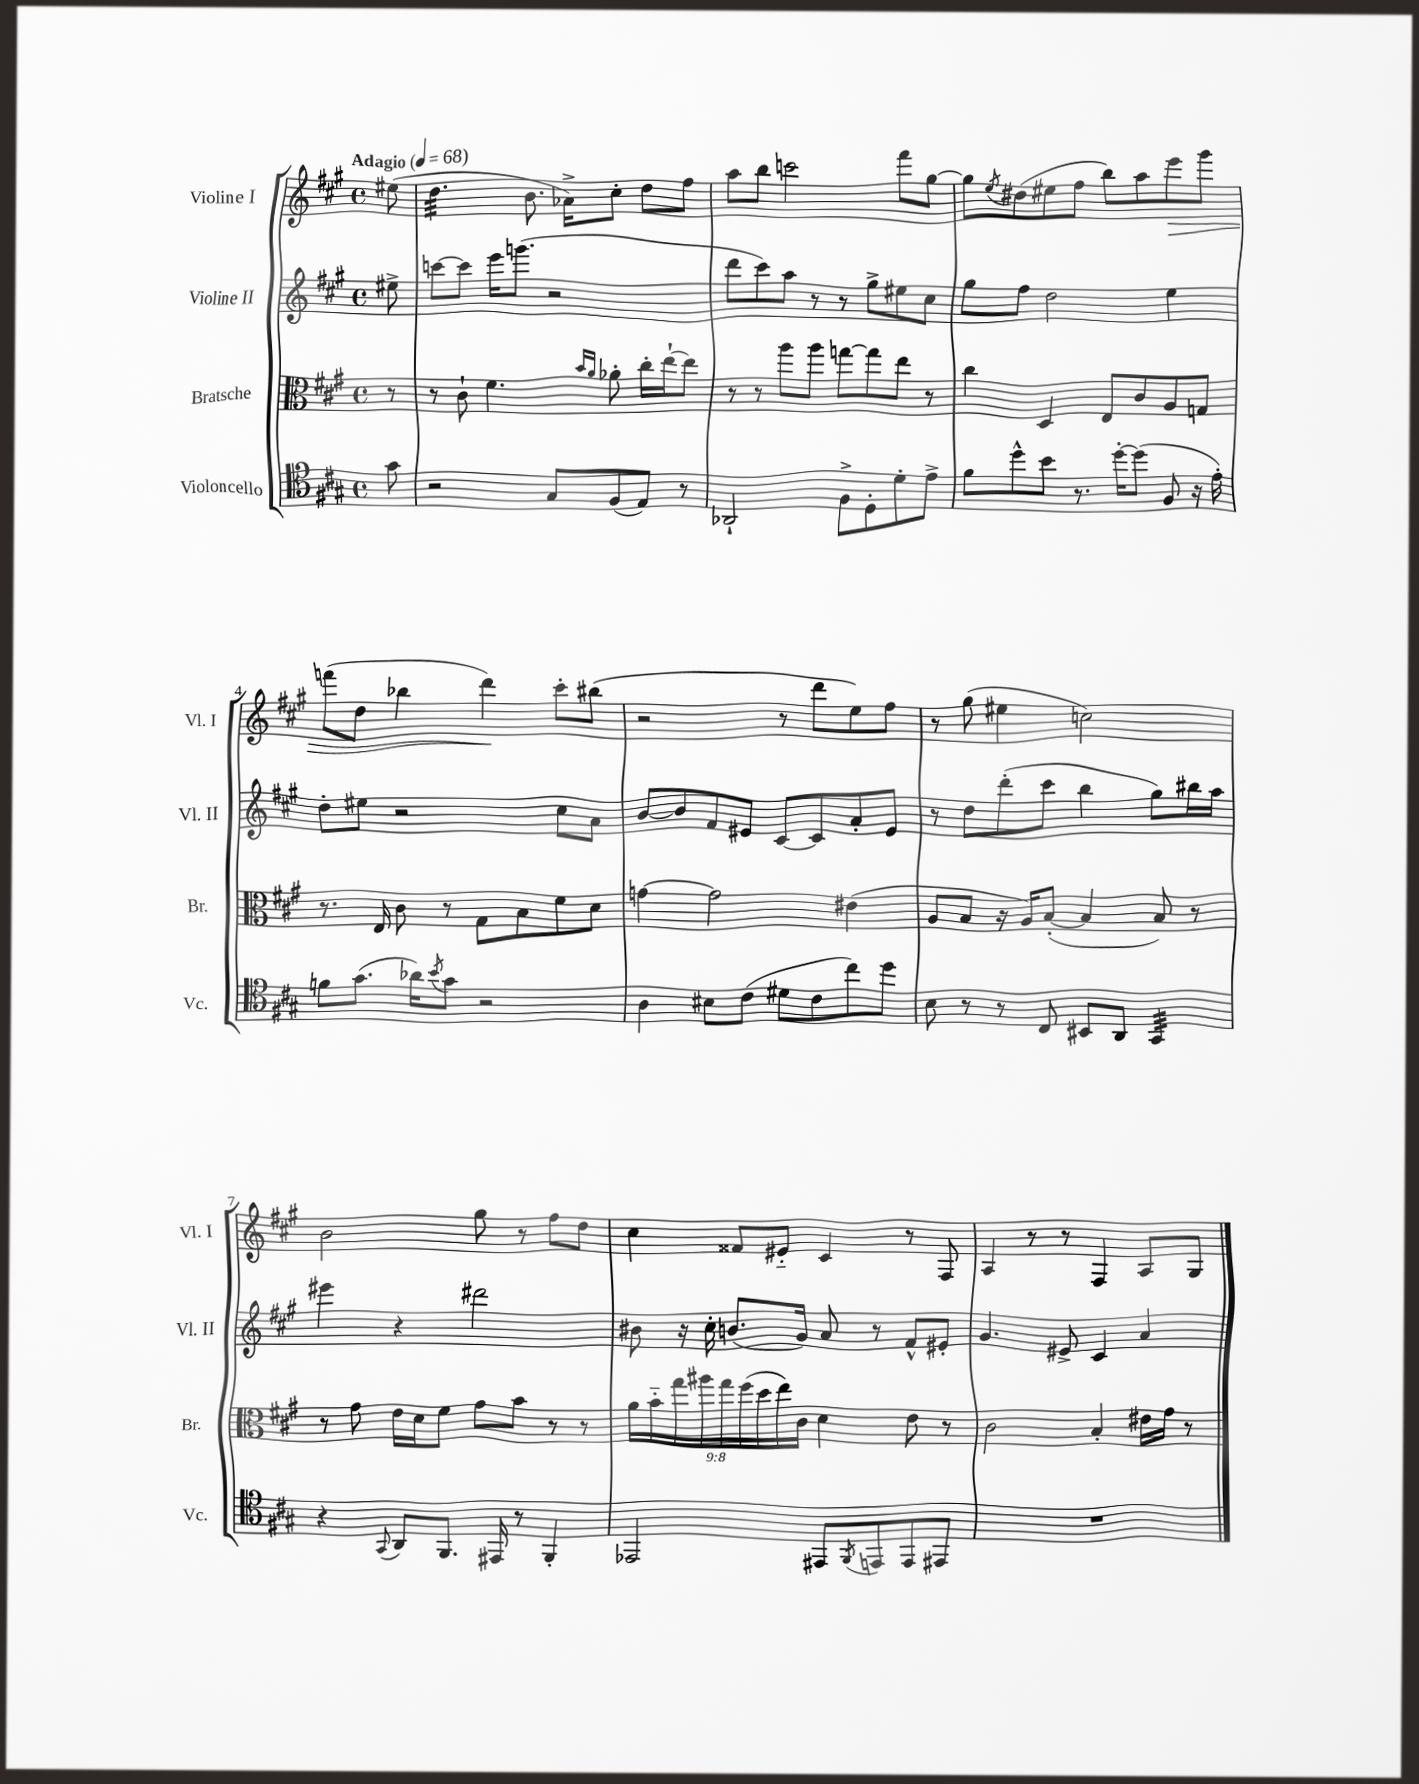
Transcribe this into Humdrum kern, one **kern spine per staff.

**kern	**kern	**kern	**kern
*staff4	*staff3	*staff2	*staff1
*clefC4	*clefC3	*clefG2	*clefG2
*k[f#c#g#]	*k[f#c#g#]	*k[f#c#g#]	*k[f#c#g#]
*M4/4	*M4/4	*M4/4	*M4/4
*met(c)	*met(c)	*met(c)	*met(c)
*MM68	*MM68	*MM68	*MM68
8g#\	8r	8ee#^\	(8ee#\
=	=	=	=
2r	8r	[8ccc\L	4.dd\
.	8c#`\	8ccc\]J	.
.	4.f#\	16eee\LK	.
.	.	(8.ggg\J	.
.	.	.	8.b\
8G#/L	.	2r	.
.	.	.	16a-^\LK)
.	16qqb/LL	.	.
.	16qqa/JJ	.	.
(8F#/	8a-'\	.	8cc#'\J
8E/J)	16cc#'\LL	.	8dd\L
.	[16ee`\J	.	.
8r	8ee\]J	.	8ff#\J
=	=	=	=
2AA-`/	8r	8ddd\L	8aa\L
.	8r	8ccc#\)	8bb\J
.	8aa\L	8aa\J	2ccc\
.	8aa\J	8r	.
8F#^\L	[8gg\L	8r	.
8D'\	8gg\]	8gg#^\L	.
8d'\	8ee\J	8ee#\	8fff#\L
8e^\J	8r	8cc#\J	[8gg#\J
=	=	=	=
8f#\L	4cc#\	8gg#\L	8gg#\]L
.	.	.	8qee/
8dd^^\	.	8ff#\J	(8dd#\
8b\J	4D/	2dd\	8ee#\
8.r	.	.	8ff#\J
.	8E/L	.	8bb\L)
[16dd'\LK	.	.	.
(8dd\]J	8c#/	.	8aa\
8F#/	8A/	4ee\	8eee\
16r	8G/J	.	8ggg#\J
16e'\)	.	.	.
=	=	=	=
8f\L	8.r	8dd'\L	(8fff\L
(8.g#\J	.	8ee#\J	8dd\J
.	16E/	.	.
.	8c#\	2r	4bb-\
16a-\LK)	.	.	.
8qb/	.	.	.
8g#\J	8r	.	.
2r	8G#\L	.	4ddd\)
.	8B\	.	.
.	8f#\	8cc#\L	8ccc#'\L
.	8d\J	8a\J	(8bb#\J
=	=	=	=
4A\	[4g\	[8b/L	2r
.	.	8b/]	.
8B#\L	2g\]	8f#/	.
(8c#\J	.	8e#/J	.
8d#\L	.	[8c#/L	8r
8c#\	.	8c#/]	8ddd\L
8cc#\)	(4e#\	8a'/	8ee\)
8dd\J	.	8e#/J	8ff#\J
=	=	=	=
8B\	8A/L	8r	8r
8r	8B/J	8dd\L	(8gg#\
8r	16r	(8ddd'\	4ee#\
.	16A/LK)	.	.
8C#/	([8B'/J	8ccc#\J	.
8BB#/L	4B/]	4bb\	2cc\)
8AA/J	.	.	.
4GG#/	8B/)	8gg#\L)	.
.	8r	16bb#\L	.
.	.	16aa\JJ	.
=	=	=	=
4r	8r	4eee#\	2b\
.	8g#\	.	.
8qqGG#/	.	.	.
8AA/L	16e\LL	4r	.
.	16d\J	.	.
8.FF#/J	8f#\J	.	.
.	8g#\L	2ddd#\	8gg#\
16EE#/	.	.	.
8r	8b\J	.	8r
4FF#'/	8r	.	8ff#\L
.	8r	.	8dd\J
=	=	=	=
2EE-/	18a\LL	8b#\	4cc#\
.	18b'~\	.	.
.	18gg#\	.	.
.	.	16r	.
.	18aa#\	.	.
.	.	16cc#'\	.
.	18gg#\	.	.
.	.	(8.b/L	8f##/L
.	(18ff#\	.	.
.	18dd\	.	.
.	.	.	8e#'~/J
.	18ee\)	.	.
.	.	16g#/Jk)	.
.	18c#\JJ	.	.
8EE#/L	4d\	8a/	4c#/
8qFF#/	.	.	.
8EE/	.	8r	.
8EE/	8e\	8f#^^/L	8r
8EE#/J	8r	8e#'/J	8F#/
=	=	=	=
1r	2c#\	4.g#/	4A/
.	.	.	8r
.	.	8e#^/	8r
.	4B'/	4c#/	4F#/
.	16e#\LL	4a/	8A/L
.	16g#\JJ	.	.
.	8r	.	8G#/J
==	==	==	==
*-	*-	*-	*-
